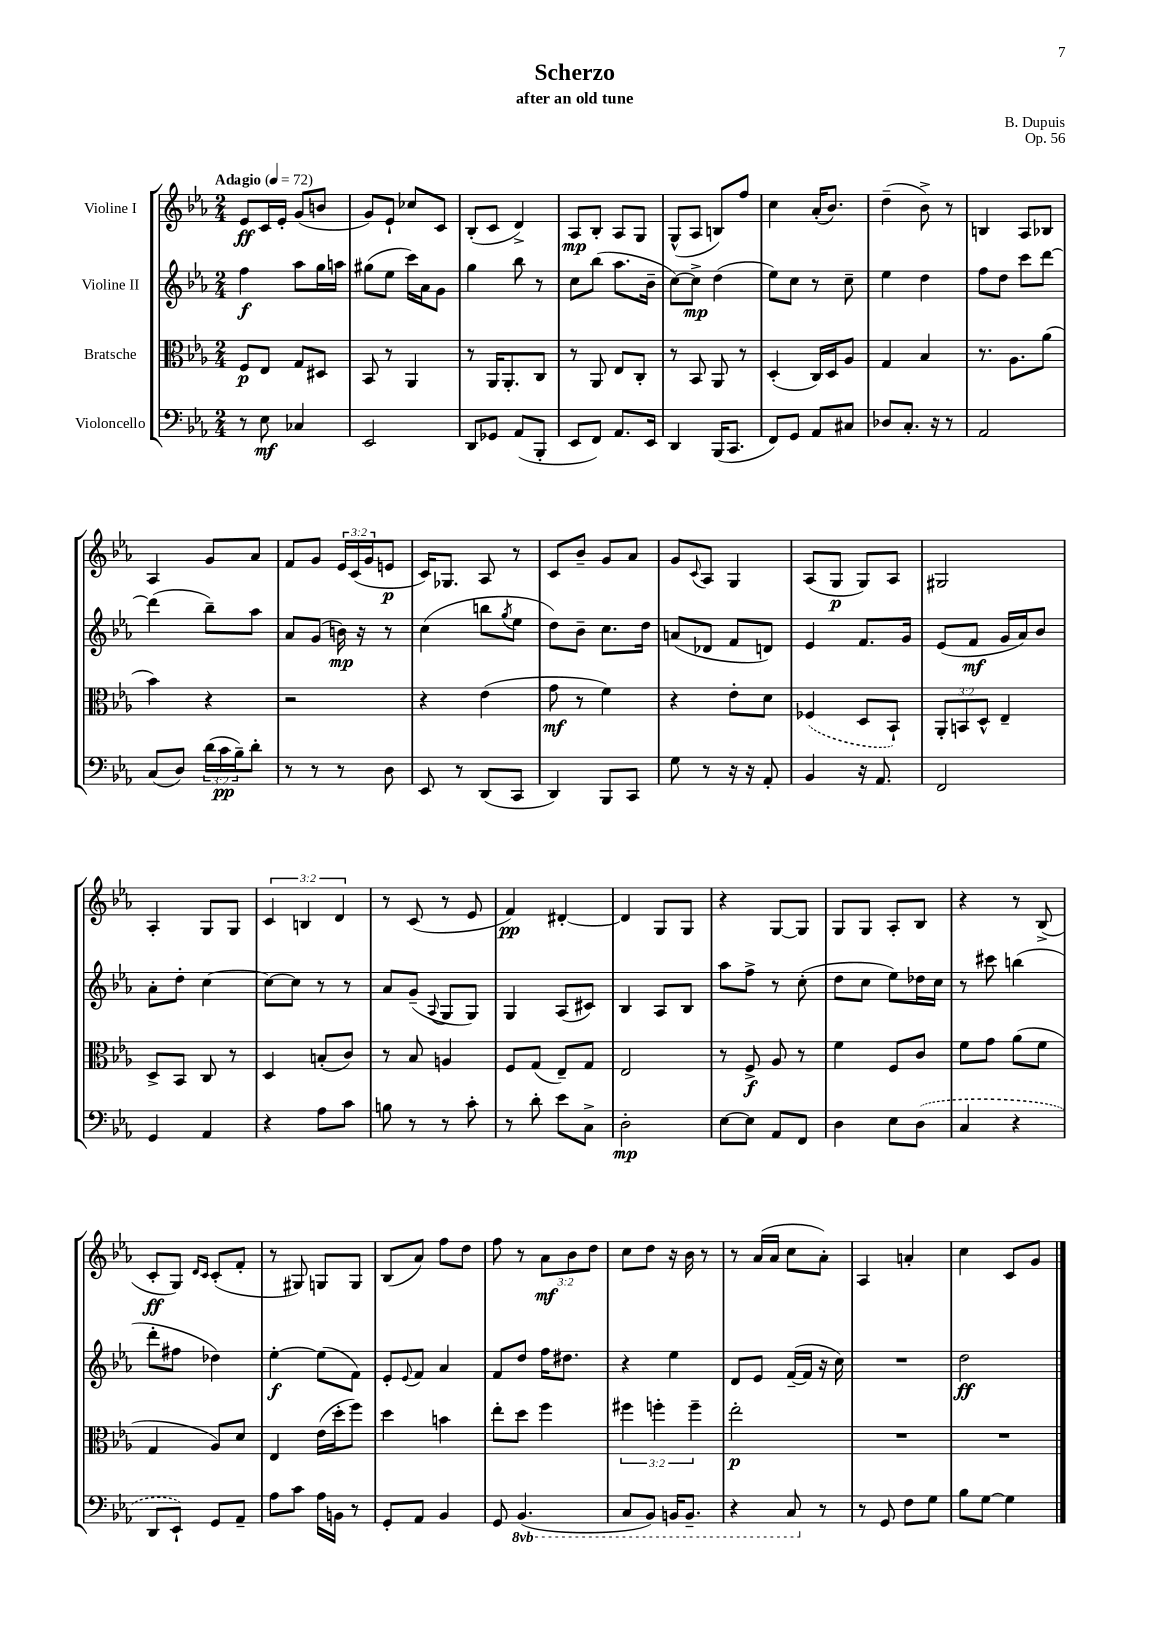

**kern	**dynam	**kern	**dynam	**kern	**dynam	**kern	**dynam
*part4	*part4	*part3	*part3	*part2	*part2	*part1	*part1
*staff4	*staff4	*staff3	*staff3	*staff2	*staff2	*staff1	*staff1
*I"Violoncello	*	*I"Bratsche	*	*I"Violine II	*	*I"Violine I	*
*clefF4	*	*clefC3	*	*clefG2	*	*clefG2	*
*k[b-e-a-]	*	*k[b-e-a-]	*	*k[b-e-a-]	*	*k[b-e-a-]	*
*M2/4	*	*M2/4	*	*M2/4	*	*M2/4	*
*MM72	*	*MM72	*	*MM72	*	*MM72	*
=1	=1	=1	=1	=1	=1	=1	=1
!	!	!	!	!	!	!LO:TX:a:B:t=Adagio	!
8r	.	8F/L	p	4ff\	f	8e-/L	ff
8E-\	mf	8E-/J	.	.	.	16c/L	.
.	.	.	.	.	.	16e-'/JJ	.
4C-X/	.	8G/L	.	8aa-\L	.	(8g/L	.
.	.	8D#X/J	.	16gg\L	.	8bn/J	.
.	.	.	.	16aan\JJ	.	.	.
=2	=2	=2	=2	=2	=2	=2	=2
2EE-/	.	8BB-/	.	(8gg#X\L	.	8g/L)	.
.	.	8r	.	8ee-\J	.	8e-`/J	.
.	.	4AA-/	.	16ccc\LL)	.	8cc-X/L	.
.	.	.	.	16a-\J	.	.	.
.	.	.	.	8g\J	.	8c/J	.
=3	=3	=3	=3	=3	=3	=3	=3
8DD/L	.	8r	.	4gg\	.	(8B-'/L	.
8GG-X/J	.	16AA-/KL	.	.	.	8c/J	.
.	.	8.AA-'/	.	.	.	.	.
(8AA-/L	.	.	.	8bb-\	.	4d^/)	.
8BBB-'/J	.	8C/J	.	8r	.	.	.
=4	=4	=4	=4	=4	=4	=4	=4
8EE-/L	.	8r	.	8cc\L	.	8A-/L	mp
8FF/J)	.	8AA-/	.	(8bb-\J	.	8B-'/J	.
8.AA-/L	.	8E-/L	.	8.aa-\L	.	8A-/L	.
.	.	8C'/J	.	.	.	8G/J	.
16EE-/Jk	.	.	.	16b-~\Jk	.	.	.
=5	=5	=5	=5	=5	=5	=5	=5
4DD/	.	8r	.	[8cc\L)	.	(8G^^/L	.
.	.	8BB-/	.	8cc^\J]	mp	8A-/J	.
(16BBB-/KL	.	8AA-/	.	(4dd\	.	8Bn/L)	.
8.CC/J	.	.	.	.	.	.	.
.	.	8r	.	.	.	8ff/J	.
=6	=6	=6	=6	=6	=6	=6	=6
8FF/L)	.	(4D'/	.	8ee-\L)	.	4cc\	.
8GG/J	.	.	.	8cc\J	.	.	.
8AA-/L	.	16C/LL)	.	8r	.	(16a-'/KL	.
.	.	16D/J	.	.	.	8.b-/J)	.
8C#X/J	.	8A-/J	.	8cc~\	.	.	.
=7	=7	=7	=7	=7	=7	=7	=7
8D-X/L	.	4G/	.	4ee-\	.	(4dd~\	.
8.C'/J	.	.	.	.	.	.	.
.	.	4B-/	.	4dd\	.	8b-^\)	.
16r	.	.	.	.	.	.	.
8r	.	.	.	.	.	8r	.
=8	=8	=8	=8	=8	=8	=8	=8
2AA-/	.	8.r	.	8ff\L	.	4Bn/	.
.	.	.	.	8dd\J	.	.	.
.	.	8.A-\L	.	.	.	.	.
.	.	.	.	8ccc\L	.	8A-/L	.
.	.	(8a-\J	.	[8ddd\J	.	8B-X/J	.
!!LO:LB:g=z
=9	=9	=9	=9	=9	=9	=9	=9
(8C/L	.	4b-\)	.	(4ddd\]	.	4A-/	.
8D/J)	.	.	.	.	.	.	.
(24d\LL	.	4r	.	8bb-~\L)	.	8g/L	.
24c\	pp	.	.	.	.	.	.
24B-~\J)	.	.	.	.	.	.	.
8d'\J	.	.	.	8aa-\J	.	8a-/J	.
=10	=10	=10	=10	=10	=10	=10	=10
8r	.	2r	.	8a-/L	.	8f/L	.
8r	.	.	.	(8g/J	.	8g/J	.
8r	.	.	.	16bn\)	mp	24e-/LL	.
.	.	.	.	.	.	(24c/	.
.	.	.	.	16r	.	.	.
.	.	.	.	.	.	24g/J	.
8D\	.	.	.	8r	.	8en/J	p
=11	=11	=11	=11	=11	=11	=11	=11
8EE-/	.	4r	.	(4cc\	.	16c/KL)	.
.	.	.	.	.	.	8.G-X/J	.
8r	.	.	.	.	.	.	.
(8DD/L	.	(4e-\	.	8bbn\L	.	8A-/	.
.	.	.	.	8qgg/	.	.	.
8CC/J	.	.	.	8ee-\J	.	8r	.
=12	=12	=12	=12	=12	=12	=12	=12
4DD/)	.	8g\	mf	8dd\L)	.	8c/L	.
.	.	8r	.	8b-~\J	.	8b-~/J	.
8BBB-/L	.	4f\)	.	8.cc\L	.	8g/L	.
8CC/J	.	.	.	.	.	8a-/J	.
.	.	.	.	16dd\Jk	.	.	.
=13	=13	=13	=13	=13	=13	=13	=13
8G\	.	4r	.	(8an/L	.	8g/L	.
.	.	.	.	.	.	8qqc/	.
8r	.	.	.	8d-X/J	.	8A-/J	.
16r	.	8e-'\L	.	8f/L	.	4G/	.
16r	.	.	.	.	.	.	.
8AA-'/	.	8d\J	.	8dn/J)	.	.	.
=14	=14	=14	=14	=14	=14	=14	=14
4BB-/	.	(4F-X/	.	4e-/	.	(8A-/L	.
.	.	.	.	.	.	8G/J	p
16r	.	8D/L	.	8.f/L	.	8G/L)	.
8.AA-/	.	.	.	.	.	.	.
.	.	8BB-`/J)	.	.	.	8A-/J	.
.	.	.	.	16g/Jk	.	.	.
=15	=15	=15	=15	=15	=15	=15	=15
2FF/	.	12AA-'/L	.	(8e-/L	.	2G#X/	.
.	.	12BBn/	.	.	.	.	.
.	.	.	.	8f/J	mf	.	.
.	.	12D^^/J	.	.	.	.	.
.	.	4E-~/	.	16g/LL	.	.	.
.	.	.	.	16a-/J)	.	.	.
.	.	.	.	8b-/J	.	.	.
!!LO:LB:g=z
=16	=16	=16	=16	=16	=16	=16	=16
4GG/	.	8D^/L	.	8a-'\L	.	4A-'/	.
.	.	8BB-/J	.	8dd'\J	.	.	.
4AA-/	.	8C/	.	[4cc\	.	8G/L	.
.	.	8r	.	.	.	8G/J	.
=17	=17	=17	=17	=17	=17	=17	=17
4r	.	4D/	.	8cc\L_	.	6c/	.
.	.	.	.	8cc\J]	.	.	.
.	.	.	.	.	.	6Bn/	.
8A-\L	.	(8Bn'/L	.	8r	.	.	.
.	.	.	.	.	.	6d/	.
8c\J	.	8c/J)	.	8r	.	.	.
=18	=18	=18	=18	=18	=18	=18	=18
8Bn\	.	8r	.	8a-/L	.	8r	.
8r	.	8B-/	.	(8g~/J	.	(8c/	.
.	.	.	.	8qqA-/	.	.	.
8r	.	4An/	.	8G/L	.	8r	.
8c'\	.	.	.	8G/J)	.	8e-/	.
=19	=19	=19	=19	=19	=19	=19	=19
8r	.	8F/L	.	4G/	.	4f/)	pp
8d'\	.	(8G/J	.	.	.	.	.
8e-\L	.	8E-~/L)	.	(8A-/L	.	[4d#X'/	.
8C^\J	.	8G/J	.	8c#X/J)	.	.	.
=20	=20	=20	=20	=20	=20	=20	=20
2D'\	mp	2E-/	.	4B-/	.	4d#/]	.
.	.	.	.	8A-/L	.	8G/L	.
.	.	.	.	8B-/J	.	8G/J	.
=21	=21	=21	=21	=21	=21	=21	=21
[8E-\L	.	8r	.	8aa-\L	.	4r	.
8E-\J]	.	8F^/	f	8ff^\J	.	.	.
8AA-/L	.	8A-/	.	8r	.	[8G/L	.
8FF/J	.	8r	.	(8cc'\	.	8G/J]	.
=22	=22	=22	=22	=22	=22	=22	=22
4D\	.	4f\	.	8dd\L	.	8G/L	.
.	.	.	.	8cc\J	.	8G/J	.
8E-\L	.	8F/L	.	8ee-\L)	.	8A-'/L	.
(8D\J	.	8c/J	.	16dd-X\L	.	8B-/J	.
.	.	.	.	16cc\JJ	.	.	.
=23	=23	=23	=23	=23	=23	=23	=23
4C/	.	8f\L	.	8r	.	4r	.
.	.	8g\J	.	8ccc#X\	.	.	.
4r	.	(8a-\L	.	(4bbn\	.	8r	.
.	.	8f\J	.	.	.	(8B-^/	.
!!LO:LB:g=z
=24	=24	=24	=24	=24	=24	=24	=24
8DD/L	.	4G/	.	8ddd'\L	.	8c'/L	ff
8EE-`/J)	.	.	.	8ff#X\J	.	8G/J)	.
.	.	.	.	.	.	16qqd/LL	.
.	.	.	.	.	.	16qqc/JJ	.
8GG/L	.	8A-/L)	.	4dd-X\)	.	(8c'/L	.
8AA-~/J	.	8d/J	.	.	.	8f'/J	.
=25	=25	=25	=25	=25	=25	=25	=25
8A-\L	.	4E-/	.	[4ee-'\	f	8r	.
8c\J	.	.	.	.	.	8G#X/)	.
16A-\LL	.	(16e-\LL	.	(8ee-\L]	.	8Gn/L	.
16BBn\JJ	.	16dd'\J	.	.	.	.	.
8r	.	8ff\J)	.	8f\J)	.	8G/J	.
=26	=26	=26	=26	=26	=26	=26	=26
8GG'/L	.	4dd\	.	8e-'/L	.	(8B-/L	.
.	.	.	.	8qqe-/	.	.	.
8AA-/J	.	.	.	8f/J	.	8a-/J)	.
4BB-/	.	4bn\	.	4a-/	.	8ff\L	.
.	.	.	.	.	.	8dd\J	.
=27	=27	=27	=27	=27	=27	=27	=27
8GG/	.	8ee-'\L	.	8f/L	.	8ff\	.
*8ba	*	*	*	*	*	*	*
(4.BBB-/	.	8dd\J	.	8dd/J	.	8r	.
.	.	4ff\	.	16ff\KL	.	12a-\L	mf
.	.	.	.	8.dd#X\J	.	.	.
.	.	.	.	.	.	12b-\	.
.	.	.	.	.	.	12dd\J	.
=28	=28	=28	=28	=28	=28	=28	=28
8CC/L	.	6ff#X\	.	4r	.	8cc\L	.
8BBB-/J)	.	.	.	.	.	8dd\J	.
.	.	6ffn'\	.	.	.	.	.
16BBBn/KL	.	.	.	4ee-\	.	16r	.
8.BBB~/J	.	.	.	.	.	16b-\	.
.	.	6ff~\	.	.	.	.	.
.	.	.	.	.	.	8r	.
=29	=29	=29	=29	=29	=29	=29	=29
4r	.	2ee-'\	p	8d/L	.	8r	.
.	.	.	.	8e-/J	.	(16a-/LL	.
.	.	.	.	.	.	16a-/JJ	.
8CC/	.	.	.	([16f~/LL	.	8cc\L	.
.	.	.	.	16f/JJ]	.	.	.
*X8ba	*	*	*	*	*	*	*
8r	.	.	.	16r	.	8a-'\J)	.
.	.	.	.	16cc\)	.	.	.
=30	=30	=30	=30	=30	=30	=30	=30
8r	.	2r	.	2r	.	4A-/	.
8GG/	.	.	.	.	.	.	.
8F\L	.	.	.	.	.	4an'/	.
8G\J	.	.	.	.	.	.	.
=31	=31	=31	=31	=31	=31	=31	=31
8B-\L	.	2r	.	2dd\	ff	4cc\	.
[8G\J	.	.	.	.	.	.	.
4G\]	.	.	.	.	.	8c/L	.
.	.	.	.	.	.	8g/J	.
==	==	==	==	==	==	==	==
*-	*-	*-	*-	*-	*-	*-	*-
